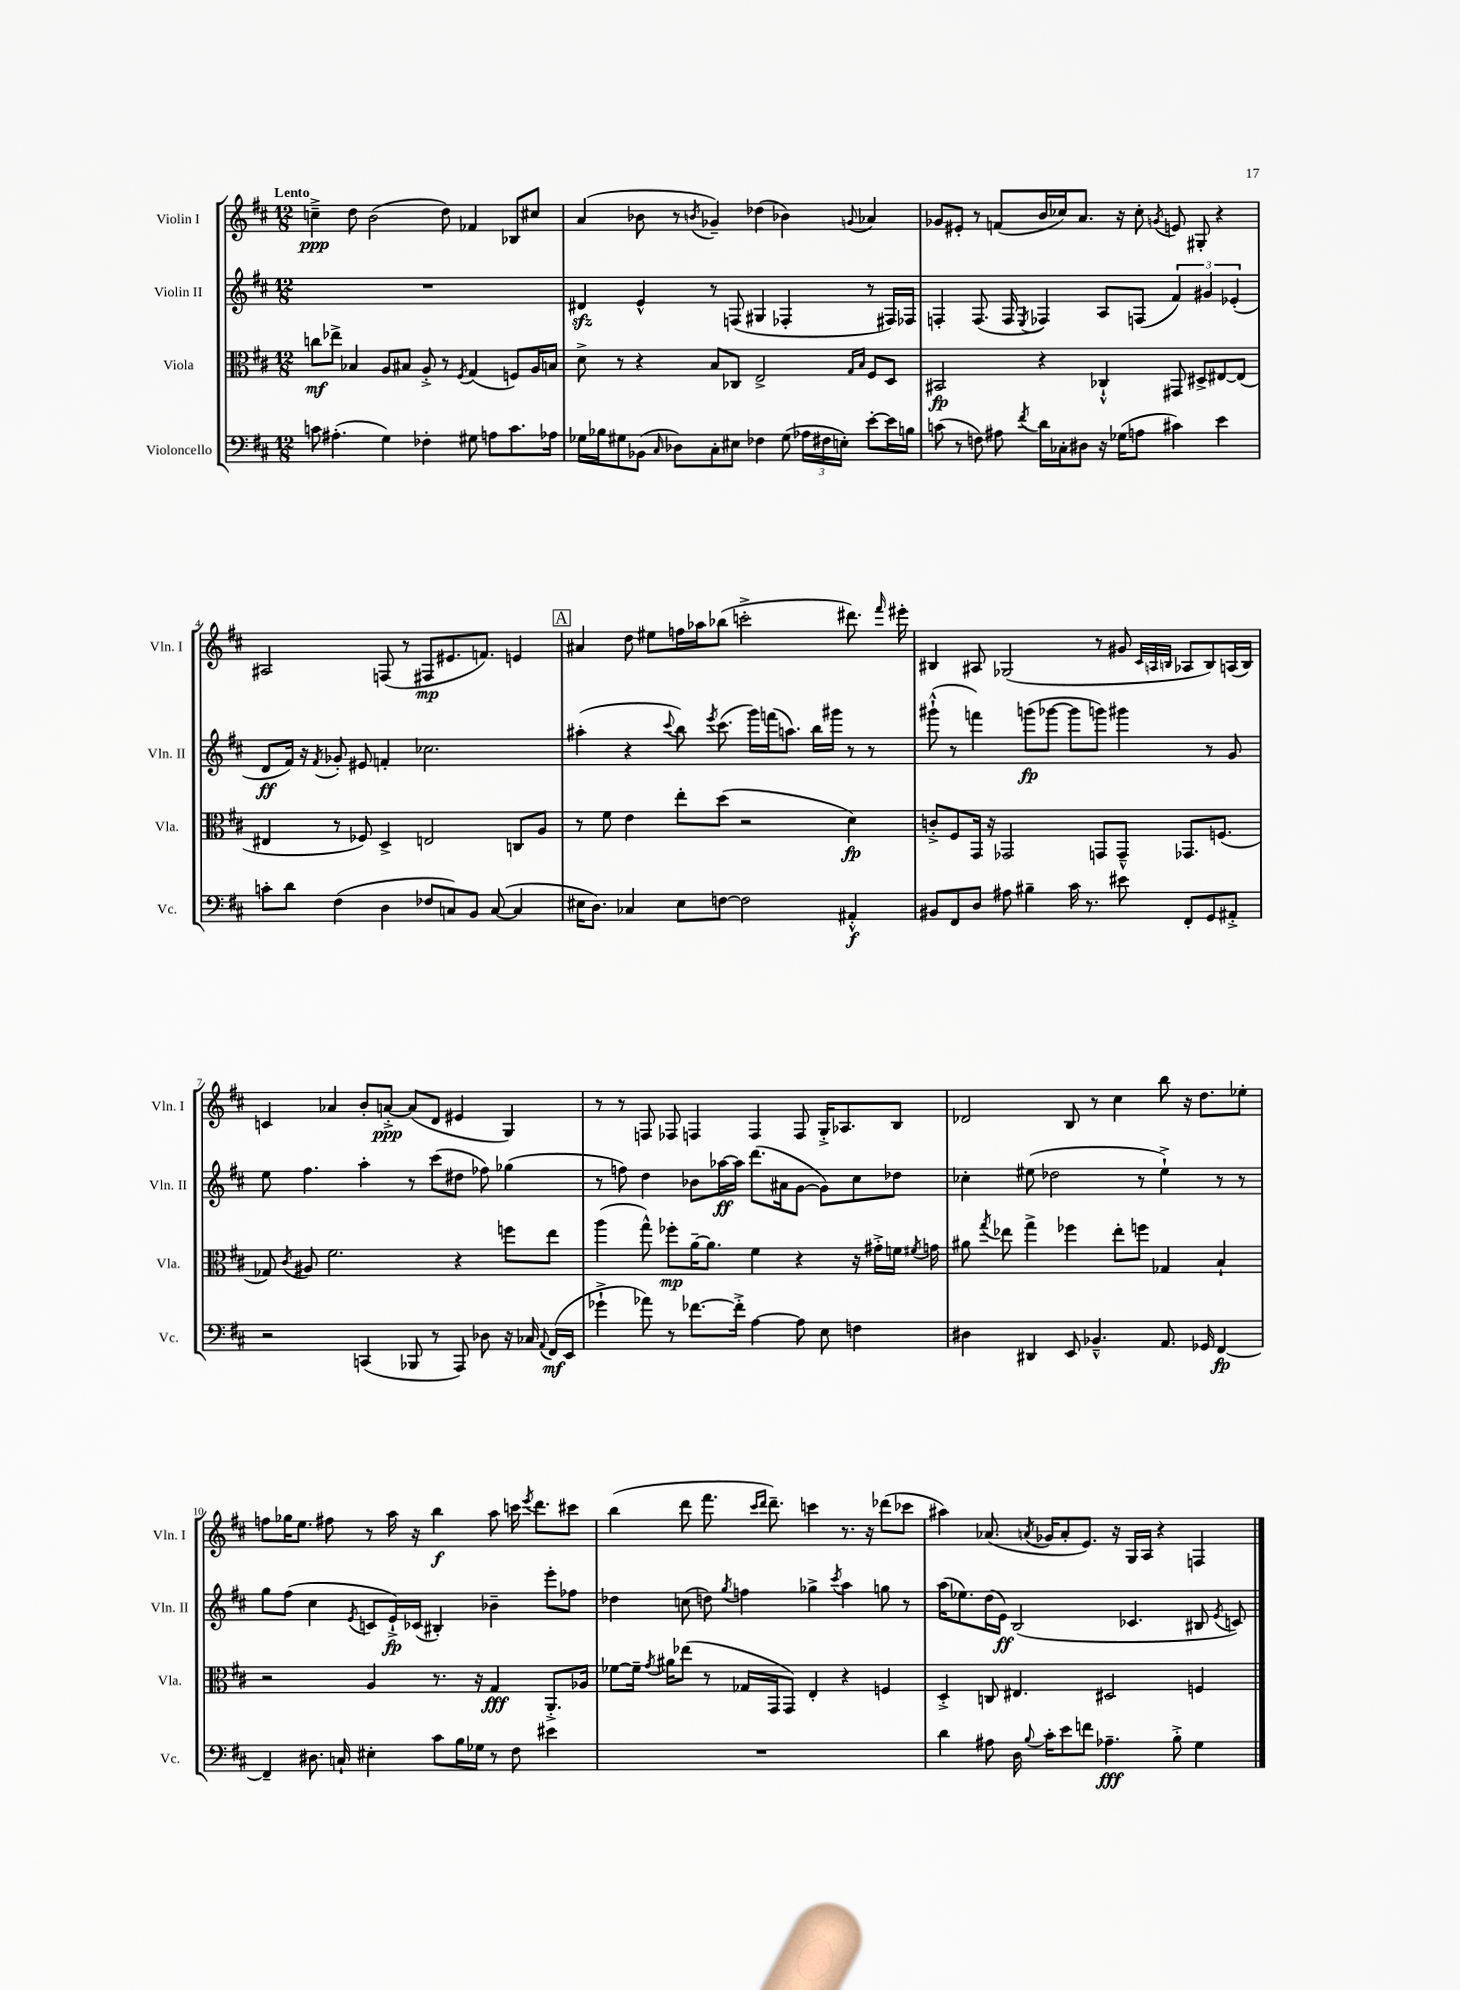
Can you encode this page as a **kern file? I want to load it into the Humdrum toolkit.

**kern	**dynam	**kern	**dynam	**kern	**dynam	**kern	**dynam
*part4	*part4	*part3	*part3	*part2	*part2	*part1	*part1
*staff4	*staff4	*staff3	*staff3	*staff2	*staff2	*staff1	*staff1
*I"Violoncello	*	*I"Viola	*	*I"Violin II	*	*I"Violin I	*
*I'Vc.	*	*I'Vla.	*	*I'Vln. II	*	*I'Vln. I	*
*clefF4	*	*clefC3	*	*clefG2	*	*clefG2	*
*k[f#c#]	*	*k[f#c#]	*	*k[f#c#]	*	*k[f#c#]	*
*M12/8	*	*M12/8	*	*M12/8	*	*M12/8	*
=1	=1	=1	=1	=1	=1	=1	=1
!	!	!	!	!	!	!LO:TX:a:B:t=Lento	!
8cn\	.	8ccn\L	mf	1.r	.	4ccn~^\	ppp
(4.A#X'\	.	8ee-X^\J	.	.	.	.	.
.	.	4B-X/	.	.	.	8dd\	.
.	.	.	.	.	.	(2b\	.
4G\)	.	8A/L	.	.	.	.	.
.	.	8B#X/J	.	.	.	.	.
4F-X'\	.	8A'^/	.	.	.	.	.
.	.	8r	.	.	.	8dd\)	.
.	.	8qF#/	.	.	.	.	.
8G#X\	.	(4G/	.	.	.	4f-X/	.
8An\L	.	.	.	.	.	.	.
8.c\	.	8Fn/L)	.	.	.	8B-X/L	.
.	.	16A/L	.	.	.	8cc#X/J	.
16A-X\Jk	.	16Bn/JJ	.	.	.	.	.
=2	=2	=2	=2	=2	=2	=2	=2
16G-X\LL	.	8d^\	.	4d#Xzz/	.	(4a/	.
16B-X\J	.	.	.	.	.	.	.
8G#X\	.	8r	.	.	.	.	.
(8BB-X\J	.	4r	.	4e^^/	.	8b-X\	.
16qqC#/	.	.	.	.	.	.	.
8D-X\L)	.	.	.	.	.	8r	.
.	.	.	.	.	.	8qbn/	.
8C#'\	.	8B/L	.	8r	.	4g-X~/)	.
8E#X\J	.	8C-X/J	.	(8Fn/	.	.	.
4F-X\	.	2E^/	.	4G#X/	.	(4dd-X\	.
(8G#\	.	.	.	4F-X'/	.	4b-X\)	.
24A-X\LL	.	.	.	.	.	.	.
24F#X\	.	.	.	.	.	.	.
24En'\JJ)	.	.	.	.	.	.	.
.	.	16qqG/LL	.	.	.	.	.
.	.	16qqB/JJ	.	.	.	8qqgn/	.
[8e'\L	.	8F#/L	.	8r	.	4a-X/	.
16e\L]	.	8D/J	.	16F#X/LL)	.	.	.
16Bn\JJ	.	.	.	16F-X/JJ	.	.	.
=3	=3	=3	=3	=3	=3	=3	=3
(8cn\	.	2BB#X/	fp	4Fn'/	.	8g-X/L	.
8r	.	.	.	.	.	8e#X'/J	.
8Fn\)	.	.	.	(8.F/	.	8r	.
8A#X\	.	.	.	.	.	(8fn/L	.
.	.	.	.	16F/	.	.	.
8qf#/	.	.	.	8qE/	.	.	.
16d\LL	.	4r	.	4F-X/)	.	16b/L	.
16C-X'\J	.	.	.	.	.	16cc-X/J)	.
8D#X\J	.	.	.	.	.	8.a/J	.
16r	.	4C-X`^^/	.	8A/L	.	.	.
(16G-X\KL	.	.	.	.	.	16r	.
8An\J	.	.	.	(8Fn/J	.	8cc-'\	.
.	.	.	.	.	.	8qgn/	.
4c#X\)	.	8GG#X/	.	6f#/)	.	8en/	.
.	.	8D#X^/L	.	.	.	8G#X'/	.
.	.	.	.	6g#X/	.	.	.
4e\	.	[8E#X/	.	.	.	4r	.
.	.	.	.	(6e-X'/	.	.	.
.	.	(8E#/J]	.	.	.	.	.
!!LO:LB:g=z
=4	=4	=4	=4	=4	=4	=4	=4
8cn'\L	.	4E#X/	.	8d/L	ff	2A#X/	.
8d\J	.	.	.	16f#/Jk)	.	.	.
.	.	.	.	16r	.	.	.
.	.	.	.	8qf#/	.	.	.
(4F#\	.	8r	.	8g-X'/	.	.	.
.	.	8F-X/)	.	8e#X/	.	.	.
4D\	.	4D^/	.	4fn'/	.	(8Fn/	.
.	.	.	.	.	.	8r	.
8F-X/L	.	2En/	.	2.cc-X\	.	8F#X/L	mp
8Cn/)	.	.	.	.	.	8.e#X/	.
8BB/J	.	.	.	.	.	.	.
.	.	.	.	.	.	8.fn/J)	.
([8C/	.	.	.	.	.	.	.
4C/]	.	8Cn/L	.	.	.	4en/	.
.	.	8A/J	.	.	.	.	.
!!LO:REH:place=s1:t=A
=5	=5	=5	=5	=5	=5	=5	=5
16E#X\KL	.	8r	.	(4aa#X'\	.	4a#X/	.
8.D\J)	.	.	.	.	.	.	.
.	.	8f#\	.	.	.	.	.
4C-X/	.	4e\	.	4r	.	8dd\	.
.	.	.	.	.	.	8ee#X\L	.
.	.	.	.	8qqccc#/	.	.	.
8E#\L	.	8ee'\L	.	8bb\)	.	16ffn\L	.
.	.	.	.	.	.	16aa-X\J	.
.	.	.	.	8qeee/	.	.	.
[8Fn\J	.	(8dd\J	.	(8.ccc#\	.	(8bb-X\J	.
2F\]	.	2r	.	.	.	2cccn'^\	.
.	.	.	.	16ggg\LL)	.	.	.
.	.	.	.	(16fffn\J	.	.	.
.	.	.	.	8.aan\J)	.	.	.
.	.	.	.	16bb\LL	.	.	.
.	.	.	.	16ggg#X\JJ	.	.	.
4AA#X'^^/	f	4d\)	fp	8r	.	8.ddd#X\)	.
.	.	.	.	8r	.	.	.
.	.	.	.	.	.	16qqfff#/	.
.	.	.	.	.	.	16eee#X'\	.
=6	=6	=6	=6	=6	=6	=6	=6
8BB#X/L	.	8cn'^/L	.	(8ggg#X`^^\	.	4B#X/	.
8FF#/	.	8F#/	.	8r	.	.	.
8D/J	.	16GG/Jk	.	4fffn\)	.	8A#X/	.
.	.	16r	.	.	.	.	.
8A#X\	.	2GG-X/	.	.	.	(2G-X/	.
4B#X~\	.	.	.	(8gggn\L	fp	.	.
.	.	.	.	[8ggg-X\J	.	.	.
16c#\	.	.	.	8ggg-\L]	.	.	.
8.r	.	.	.	.	.	.	.
.	.	8GGn/L	.	8gggn\J)	.	8r	.
8e#X\	.	8GG~^^/J	.	4ggg#X\	.	8g#X/	.
.	.	.	.	.	.	32qqc#/LLL	.
.	.	.	.	.	.	32qqAn/	.
.	.	.	.	.	.	32qqBn/JJJ	.
8FF#'/L	.	8.GG-X/L	.	.	.	8A-X/L	.
8GG/	.	.	.	8r	.	8B/)	.
.	.	(8.Fn/J	.	.	.	.	.
8AA#X'^/J	.	.	.	8g/	.	(16An/L	.
.	.	.	.	.	.	16B/JJ)	.
!!LO:LB:g=z
=7	=7	=7	=7	=7	=7	=7	=7
2r	.	8G-X/)	.	8ee\	.	4cn/	.
.	.	8qc#/	.	.	.	.	.
.	.	8A#X/	.	4.ff#\	.	.	.
.	.	2.f#\	.	.	.	4a-X/	.
(4CCn/	.	.	.	4aa'\	.	8b'/L	.
.	.	.	.	.	.	[8an'^/J	ppp
8BBB-X/	.	.	.	8r	.	(8a/L]	.
8r	.	.	.	(8ccc#\L	.	8d/J	.
8AAA/)	.	4r	.	8dd#X\J	.	4e#X/	.
8D-X\	.	.	.	8ff-X\)	.	.	.
16r	.	8ffn\L	.	(4gg-X\	.	4G/)	.
16C-X/	.	.	.	.	.	.	.
8qqAA/	.	.	.	.	.	.	.
(16FF#/LL	mf	8ee\J	.	.	.	.	.
16EE/JJ	.	.	.	.	.	.	.
=8	=8	=8	=8	=8	=8	=8	=8
4g-X`^\	.	(4aa\	.	8r	.	8r	.
.	.	.	.	8ffn\)	.	8r	.
8a-X\)	.	8gg^^\)	.	4dd\	.	8Fn/	.
8r	.	8ff-X'\L	mp	.	.	8F-X/	.
[8.f-X\L	.	[16a~\K	.	8b-X\L	.	4Fn/	.
.	.	8.a\J]	.	.	.	.	.
.	.	.	.	[16aa-X\L	ff	.	.
16f-'^\Jk]	.	.	.	16aa-\JJ]	.	.	.
[4A\	.	4f#\	.	(8.ddd\L	.	4F/	.
.	.	.	.	16a#X\k	.	.	.
8A\]	.	4r	.	[8g\J	.	8F/	.
8E\	.	.	.	8g\L])	.	16G'^/KL	.
.	.	.	.	.	.	8.A-X/	.
4Fn\	.	16r	.	8cc#\	.	.	.
.	.	16g#X'^\LL	.	.	.	.	.
.	.	16fn\JJ	.	8dd-X\J	.	8B/J	.
.	.	8qf#X/	.	.	.	.	.
.	.	16gn\	.	.	.	.	.
=9	=9	=9	=9	=9	=9	=9	=9
4D#X\	.	8a#X\	.	4cc-X'\	.	2d-X/	.
.	.	8qgg/	.	.	.	.	.
.	.	8ee-X\	.	.	.	.	.
4DD#X/	.	4gg^\	.	(8ee#X\	.	.	.
.	.	.	.	2dd-X\	.	.	.
8EE/	.	4ff-X\	.	.	.	8B/	.
4.BB-X~^^/	.	.	.	.	.	8r	.
.	.	8ee-'\L	.	.	.	4cc#\	.
.	.	8ffn\J	.	8r	.	.	.
8.AA/	.	4G-X/	.	4ee#`^\)	.	8bb\	.
.	.	.	.	.	.	16r	.
16GG-X/	.	.	.	.	.	8.dd\L	.
[4FF#/	fp	4B`/	.	8r	.	.	.
.	.	.	.	8r	.	8ee-X'\J	.
!!LO:LB:g=z
=10	=10	=10	=10	=10	=10	=10	=10
4FF#~/]	.	2r	.	8gg\L	.	8ffn\L	.
.	.	.	.	(8ff#\J	.	16gg-X\K	.
.	.	.	.	.	.	8.ee\J	.
8.D#X\	.	.	.	4cc#\	.	.	.
.	.	.	.	.	.	8ff#X\	.
16Cn`/	.	.	.	.	.	.	.
.	.	.	.	8qe/	.	.	.
4E#X'\	.	4A/	.	8cn/L	.	8r	.
.	.	.	.	16e`^/L)	fp	16aa\	.
.	.	.	.	(16c-X/JJ	.	16r	.
8c#\L	.	8.r	.	4B#X'/)	.	4bb\	f
16B\L	.	.	.	.	.	.	.
16G-X\JJ	.	16r	.	.	.	.	.
8r	.	4G/	fff	4b-X~\	.	8aa\	.
8F#\	.	.	.	.	.	16cccn\	.
.	.	.	.	.	.	8qeee/	.
.	.	.	.	.	.	8.ddd\L	.
4e#X\	.	8.AA'^/L	.	8eee'\L	.	.	.
.	.	.	.	8ff-X\J	.	8ccc#X\J	.
.	.	16A-X/Jk	.	.	.	.	.
=11	=11	=11	=11	=11	=11	=11	=11
1.r	.	[8f-X\L	.	4dd-X\	.	(4bb\	.
.	.	16f-~\Jk]	.	.	.	.	.
.	.	8qg/	.	.	.	.	.
.	.	16a#X\KL	.	.	.	.	.
.	.	(8ee-X\J	.	(8ccn\	.	8ddd\	.
.	.	8r	.	8ddn\)	.	8.fff#\	.
.	.	.	.	8qgg/	.	.	.
.	.	16G-X/LL	.	4ffn\	.	.	.
.	.	.	.	.	.	16qqccc#/LL	.
.	.	.	.	.	.	16qqddd/JJ	.
.	.	16GG/J	.	.	.	8.ddd~\)	.
.	.	8GG/J)	.	.	.	.	.
.	.	4E'/	.	4gg-X^\	.	4cccn\	.
.	.	.	.	8qccc#/	.	.	.
.	.	4r	.	4aa\	.	8.r	.
.	.	.	.	.	.	16r	.
.	.	4Fn/	.	8ggn\	.	(8ddd-X\L	.
.	.	.	.	8r	.	8ccc-X\J	.
=12	=12	=12	=12	=12	=12	=12	=12
4d\	.	4D'^/	.	(16aa\KL	.	4aa#X\)	.
.	.	.	.	8.ee-X\)	.	.	.
8A#X\	.	8Cn/	.	(16dd\L	.	(8.a-X/	.
.	.	.	.	16e\JJ)	ff	.	.
16D\	.	4.E#X/	.	(2B/	.	.	.
8qqB/	.	.	.	.	.	8qan/	.
16c#'\KL	.	.	.	.	.	16g-X/KL	.
8e\	.	.	.	.	.	8a'/	.
8fn\J	.	.	.	.	.	8.e/J)	.
4.A-X~\	fff	2D#X/	.	.	.	.	.
.	.	.	.	.	.	16r	.
.	.	.	.	4.c-X/	.	16G/LL	.
.	.	.	.	.	.	16A/JJ	.
.	.	.	.	.	.	4r	.
8B'^\	.	.	.	.	.	.	.
4G\	.	4Fn/	.	8B#X/	.	4Fn/	.
.	.	.	.	8qe/	.	.	.
.	.	.	.	8cn/)	.	.	.
==	==	==	==	==	==	==	==
*-	*-	*-	*-	*-	*-	*-	*-
